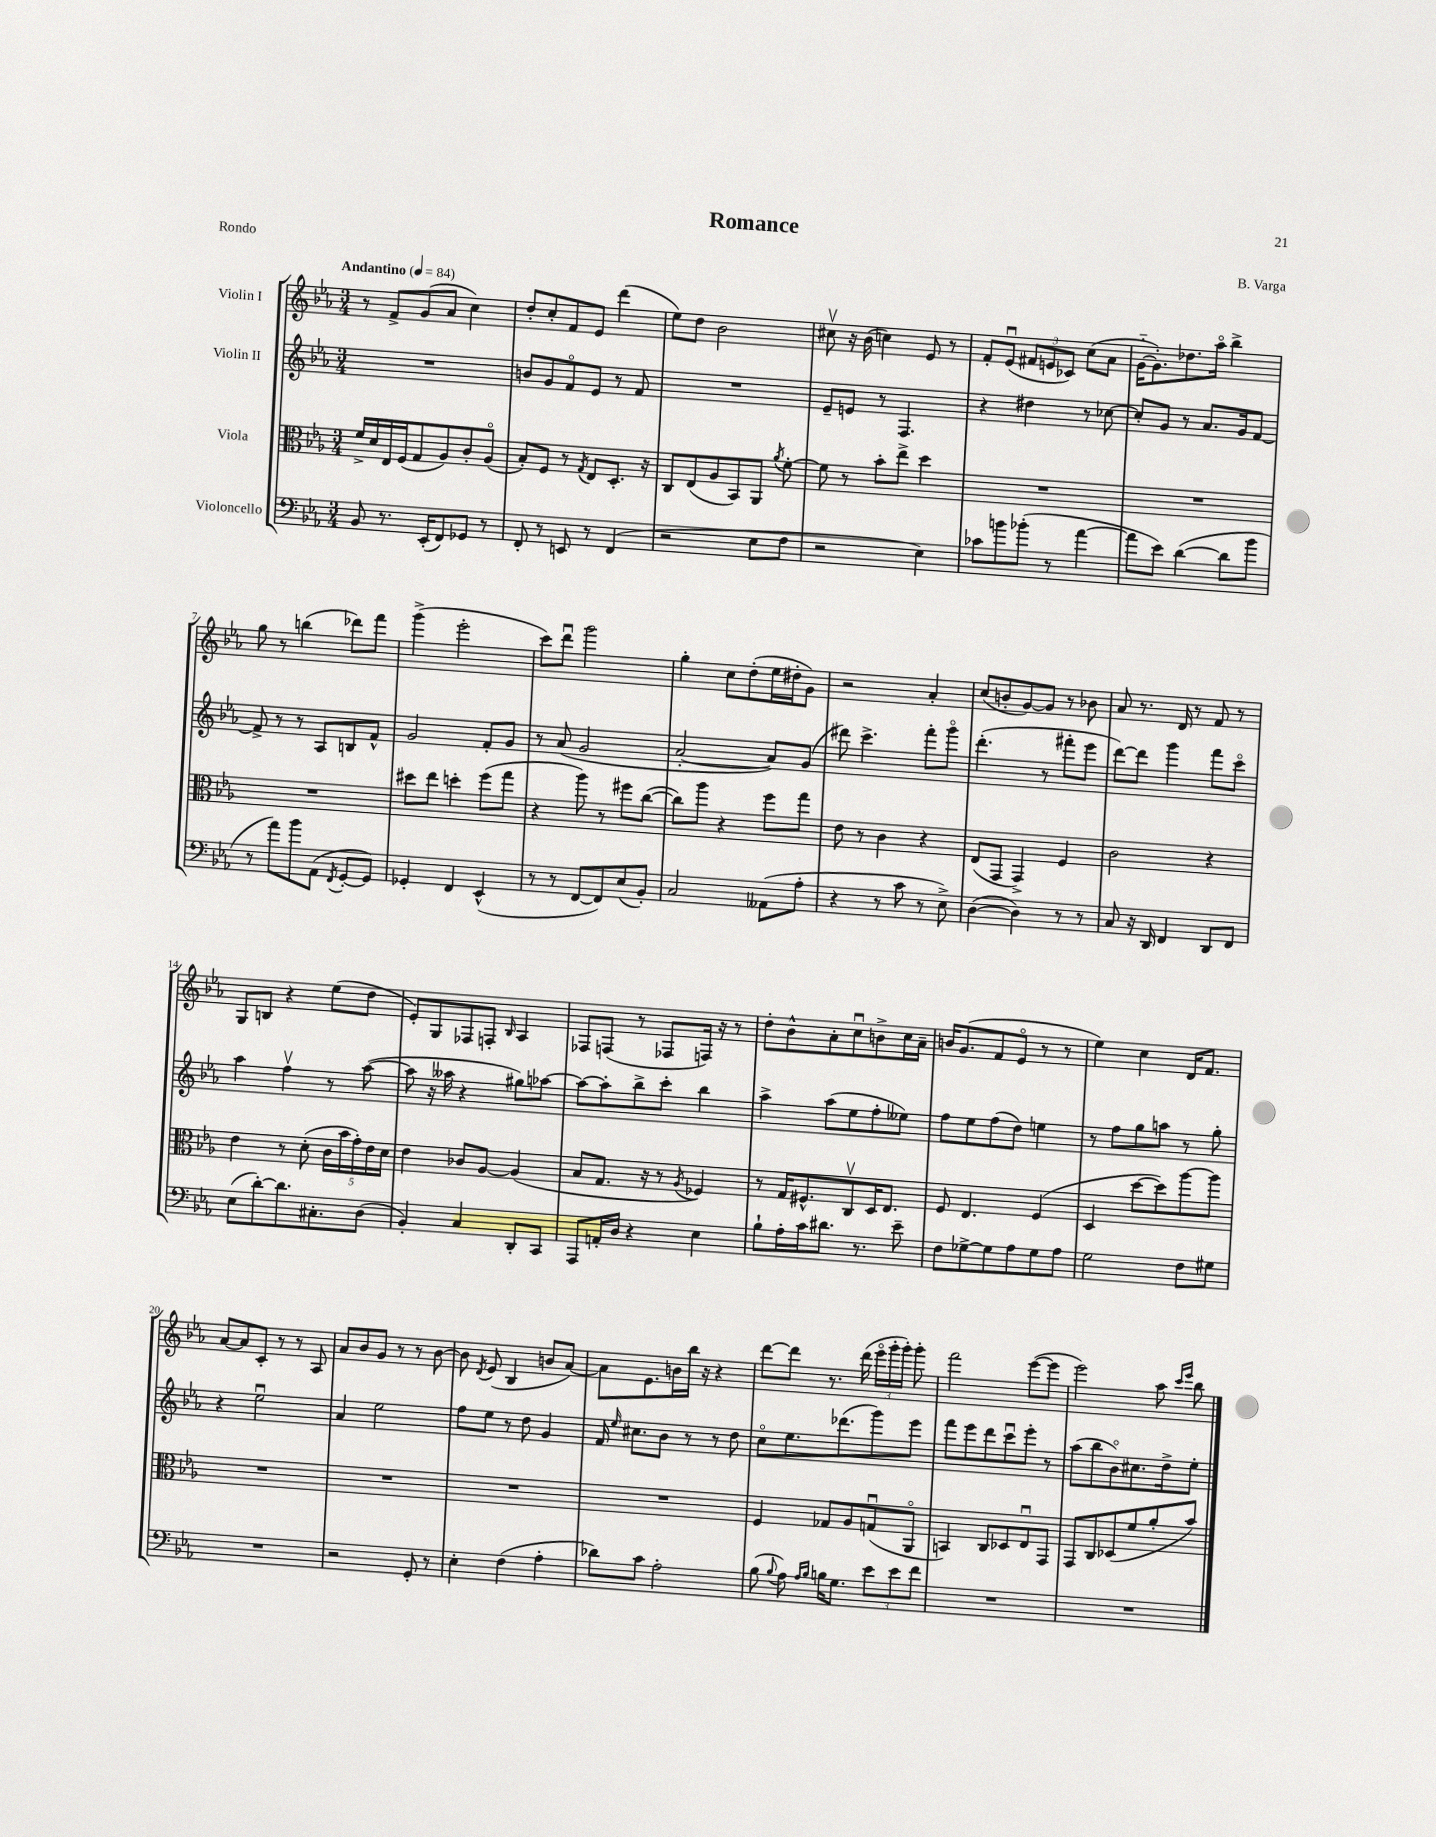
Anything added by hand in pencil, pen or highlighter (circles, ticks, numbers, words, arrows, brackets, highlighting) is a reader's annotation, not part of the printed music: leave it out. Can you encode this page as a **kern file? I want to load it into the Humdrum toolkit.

**kern	**kern	**kern	**kern
*part4	*part3	*part2	*part1
*staff4	*staff3	*staff2	*staff1
*I"Violoncello	*I"Viola	*I"Violin II	*I"Violin I
*clefF4	*clefC3	*clefG2	*clefG2
*k[b-e-a-]	*k[b-e-a-]	*k[b-e-a-]	*k[b-e-a-]
*M3/4	*M3/4	*M3/4	*M3/4
*MM84	*MM84	*MM84	*MM84
=1	=1	=1	=1
!	!	!	!LO:TX:a:B:t=Andantino
8BB-/	16f^/LL	2.r	8r
.	16d/	.	.
8.r	16E-/	.	8f^/L
.	(16F/J	.	.
.	8G/	.	(8g/
(16EE-'/KL	.	.	.
8FF/)	8A-/)	.	8a-/J
8GG-X/J	8c'/	.	4cc\)
8r	(8A-/J	.	.
=2	=2	=2	=2
8FF'/	8B-'/L)	8bn/L	8dd'/L
8r	8F/J	8g/	8cc'/
8EEn/	8r	8f/	8f/
.	8qG/	.	.
8r	8E-/L	8e-/J	8e-/J
(4FF/	8.D'/J	8r	(4ddd\
.	.	8f/	.
.	16r	.	.
=3	=3	=3	=3
2r	8C/L	2.r	8ee-\L)
.	(8E-/	.	8dd\J
.	8A-/	.	2b-\
.	8BB-/)	.	.
8E-\L	8AA-/J	.	.
.	8qa-/	.	.
8F\J	[8f'\	.	.
=4	=4	=4	=4
2r	8f\]	8e-~/L	8cc#Xv\
.	8r	8en/J	16r
.	.	.	(16b-\
.	8b-'\L	8r	4ccn\)
.	8ee-^\J	4.F/	.
4E-\)	4dd\	.	8e-/
.	.	.	8r
=5	=5	=5	=5
8c-X\L	2.r	4r	8f'/L
8bn\	.	.	(8e-u/J
(8b-X'\J	.	4dd#X\	12f#X/L
.	.	.	12en/
8r	.	.	.
.	.	.	12c-X/J)
[4a-\	.	8r	(8cc\L
.	.	[8cc-X\	8a-\J
=6	=6	=6	=6
8a-\L]	2.r	8cc-'/L]	[16g\KL
.	.	.	8.g'\])
8e-\J)	.	8g/J	.
([4d\	.	8r	8.dd-X\
.	.	8.a-/L	.
.	.	.	16aa-\Jk
8d\L]	.	.	4bb-^\
.	.	16g/k	.
8b-\J	.	[8f/J	.
!!LO:LB:g=z
=7	=7	=7	=7
8r	2.r	8f^/]	8gg\
8a-\L)	.	8r	8r
8b-\	.	8r	(4bbn\
(8AA-\J	.	8A-/L	.
8qFF/	.	.	.
[8GG'/L	.	8Bn/	8ddd-X\L)
8GG/J])	.	8f^^/J	8fff\J
=8	=8	=8	=8
4GG-X'/	8dd#X\L	2g/	(4ggg^\
.	8ee-\J	.	.
4FF/	4ddn'\	.	2eee-'\
(4EE-^^/	(8ff\L	8f'/L	.
.	8gg\J	8g/J	.
=9	=9	=9	=9
8r	4r	8r	8ccc\L)
8r	.	(8a-/	8dddu\J
[8FF/L	8aa-\)	2g/	2ggg\
8FF/])	8r	.	.
(8E-/	8ff#X\L	.	.
8BB-'/J)	([8cc\J	.	.
=10	=10	=10	=10
2C/	8cc\L])	[2a-'/	4gg'\
.	8aa-\J	.	.
.	4r	.	8cc\L
.	.	.	(8dd'\
(8AA--X\L	8ff\L	8a-/L])	16ee-\L
.	.	.	16dd#X'\J
8A-'\J	8gg\J	(8g/J	8g\J)
=11	=11	=11	=11
4r	8e-\	8ddd#X\)	2r
.	8r	4.ccc^\	.
8r	4c\	.	.
8c\	.	.	.
8r	4r	8fff'\L	4a-'/
8E-^\)	.	8ggg\J	.
=12	=12	=12	=12
([4D\	(8E-/L	(4.ddd'\	(8cc/L
.	8GG/J	.	8bn'/
4D\])	4GG^/)	.	[8g/)
.	.	8r	8g/J]
8r	4F/	8fff#X'\L	8r
8r	.	8eee-\J	8b-X\
=13	=13	=13	=13
8C/	2c\	[8ddd\L)	8a-/
16r	.	8ddd\J]	8.r
16DD/	.	.	.
4FF/	.	4ggg\	.
.	.	.	16d/
.	.	.	8r
8DD/L	4r	8fff\L	8f/
8FF/J	.	8ccc\J	8r
!!LO:LB:g=z
=14	=14	=14	=14
(8E-\L	4e-\	4aa-\	8G/L
[8d'\)	.	.	8Bn/J
8.d\]	8r	4ffv\	4r
.	(8d'\	.	.
8.C#X'\	.	.	.
.	20c\LL	8r	(8ee-\L
.	20b-\	.	.
.	20g'\)	.	.
(8D\J	.	([8aa-\	8dd\J
.	20e-\	.	.
.	20d\JJ	.	.
=15	=15	=15	=15
4BB-'/)	4e-\	8aa-\]	8e-'/L)
.	.	16r	8G/
.	.	16aa--X\	.
4C/	8c-X/L	4r	8F-X/
.	[8A-/J	.	8Fn'/J
.	.	.	16qqB-/
8DD'/L	(4A-/]	8gg#X\L)	4A-/
8CC/J	.	[8aa-X\J	.
=16	=16	=16	=16
8AAA-/L	8B-/L	8aa-\L_	8F-X/L
16AAn'/L	8.G/J	8aa-'\]	(8Fn/J
16D/JJ	.	.	.
4r	.	8bb-^\	8r
.	16r	.	.
.	8r	8ccc'\J	8F-X/L
.	8qA-/	.	.
4E-\	4F-X/)	4bb-\	16Fn/Jk)
.	.	.	16r
.	.	.	8r
=17	=17	=17	=17
8B-`\L	8r	4aa-^\	8dd'\L
16A-'\L	16G/KL	.	8b-^^\
16c\J	8.F#X^^/	.	.
8.d#X\J	.	(8aa-\L	8a-'\
.	8Cv/	8ee-\	8ccu\
8.r	.	.	.
.	16D/K	8ff'\	8bn^\
.	8.E-/J	.	.
8e-~\	.	8ee--X\J)	16cc\L
.	.	.	16a-~\JJ
=18	=18	=18	=18
8F\L	8F/	8ff\L	16bn/KL
.	.	.	(8.g/
[8G-X^\	4.E-/	8ee-\	.
8G-\]	.	(8ff\	8f/
8A-\	.	8dd\J)	8e-/J
8G-\	(4F/	4een\	8r
8A-\J	.	.	8r
=19	=19	=19	=19
2G\	4D/	8r	4ee-\)
.	.	8ff\L	.
.	[8dd\L	8gg\	4cc\
.	8dd\])	8aan\J	.
8F\L	[8aa-\	8r	16d/KL
.	.	.	8.f/J
8G#X\J	8aa-\J]	8gg'\	.
!!LO:LB:g=z
=20	=20	=20	=20
2.r	2.r	4r	[8a-/L
.	.	.	8a-/]
.	.	2ee-u\	8c'/J
.	.	.	8r
.	.	.	8r
.	.	.	8A-/
=21	=21	=21	=21
2r	2.r	4a-/	8a-/L
.	.	.	8b-/
.	.	2ee-\	8g/J
.	.	.	8r
8GG'/	.	.	8r
8r	.	.	[8b-\
=22	=22	=22	=22
4E-'\	2.r	8ff\L	8b-\]
.	.	.	8qd/
.	.	8ee-\J	(8e-/
(4F\	.	8r	4B-/
.	.	8dd\	.
4A-'\	.	4g/	8bn/L
.	.	.	[8a-/J)
=23	=23	=23	=23
8d-X\L)	2.r	16f/	8a-\L]
.	.	16qqee-/	.
.	.	8.cc#X\L	.
8c\J	.	.	8.e-\
2A-'\	.	8b-\J	.
.	.	.	16bn\L
.	.	8r	16bb-\JJ
.	.	.	16r
.	.	8r	4r
.	.	8dd\	.
=24	=24	=24	=24
(8B-\	4F/	8cc\L	[8ddd\L
8qqB-/	.	.	.
8A-\)	.	8.ee-\	8ddd\J]
16qqA-/LL	.	.	.
16qqB-/JJ	.	.	.
16Bn\KL	8G-X/L	.	8.r
8.G\J	.	(8.ddd-X\	.
.	8A-/	.	.
.	.	.	(16ddd\
12e-\L	(8Gnu/	8ggg\)	24eee-\LL
.	.	.	24ggg'\
12e-\	.	.	24ggg'\JJ)
.	8AA-/J	8eee-\J	8ggg'\
12f\J	.	.	.
=25	=25	=25	=25
2.r	4BBn/)	8fff\L	2fff\
.	.	8eee-\	.
.	8C/L	8ddd\	.
.	8D-X/	8cccu\	.
.	8E-u/	8eee-'\J	([8eee-\L
.	8GG/J	8r	8eee-\J]
=26	=26	=26	=26
2.r	8GG/L	(8aa-\L	2eee-\)
.	8C/	8bb-\	.
.	(8D-X/	8b-\)	.
.	8f/	8.cc#X\	.
.	8a-'/	.	8aa-\
.	.	16dd^\k	.
.	.	.	16qqccc/LL
.	.	.	16qqeee-/JJ
.	8b-/J)	8ee-'\J	8bb-\
==	==	==	==
*-	*-	*-	*-
